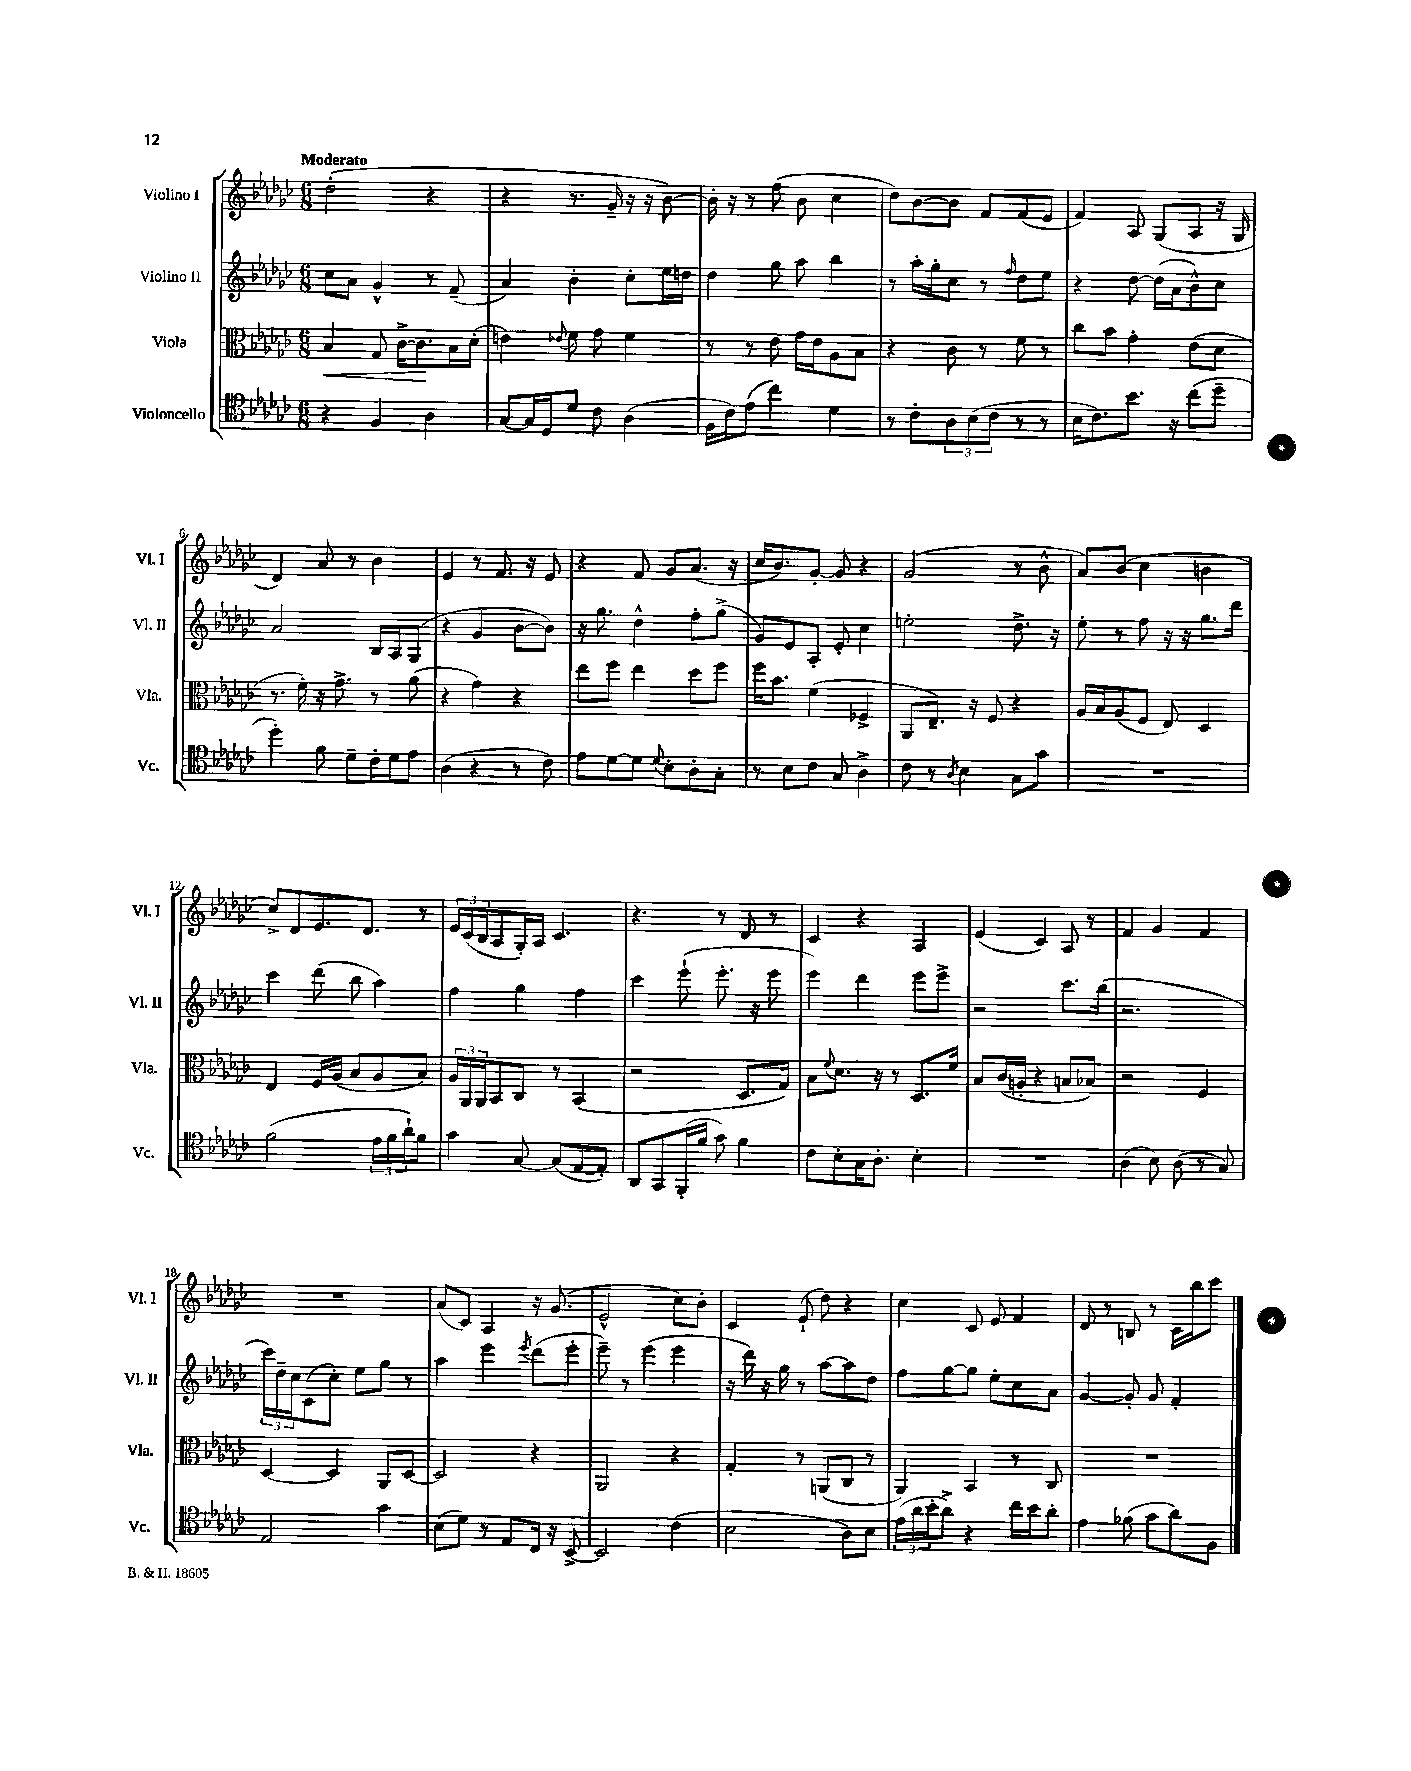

**kern	**kern	**kern	**kern
*staff4	*staff3	*staff2	*staff1
*clefC4	*clefC3	*clefG2	*clefG2
*k[b-e-a-d-g-c-]	*k[b-e-a-d-g-c-]	*k[b-e-a-d-g-c-]	*k[b-e-a-d-g-c-]
*M6/8	*M6/8	*M6/8	*M6/8
4r	4B-	8cc-	(2dd-'
.	.	8a-	.
4F	8G-	4g-^^	.
.	[16c-^	.	.
.	8.c-]	.	.
4A-	.	8r	4r
.	16B-	(8f~	.
.	(16d-'	.	.
=	=	=	=
[8G-	4e)	4a-)	4r
16G-]	.	.	.
16D-	.	.	.
.	8qqe-	.	.
8d-	8f	4b-'	8.r
8c-	8g-	.	.
.	.	.	16g-~
(4A-	4f	8cc-'	16r
.	.	.	16r
.	.	16ee-	[8b-)
.	.	16dd	.
=	=	=	=
16F	8r	4dd-	16b-']
16c-)	.	.	16r
(8e-	8r	.	8r
4cc-)	8e-	8gg-	(8ff
.	16g-	8aa-	8b-
.	16e-	.	.
4d-	8A-	4bb-	4cc-
.	8B-	.	.
=	=	=	=
8r	4r	8r	8dd-)
8c-'	.	16aa-'	[8b-
.	.	16gg-'	.
12A-	8c-	8cc-	8b-]
(12B-	.	.	.
.	8r	8r	8f
12c-	.	.	.
.	.	16qqff	.
8r	8f	8dd-	(8f
8r	8r	8ee-	8e-
=	=	=	=
16B-	8cc-	4r	4f)
8.c-)	.	.	.
.	8b-	.	.
8.b-	4g-'	[8dd-	8A-
.	.	(16dd-]	(8G-
16r	.	16a-	.
(8cc-	(8e-	8b-^^)	8A-
8dd-~	8d-	8cc-	16r
.	.	.	16G-
=	=	=	=
4dd-')	8.r	2a-	4d-)
.	16f')	.	.
8f	16r	.	8a-
.	8.g-^	.	.
8d-~	.	.	8r
16c-'	8r	16B-	4b-
16d-	.	16A-	.
8e-	(8a-	(8G-	.
=	=	=	=
(4A-	4r	4r	4e-
4r	4g-)	4g-	8r
.	.	.	8.f
8r	4r	[8b-	.
.	.	.	16r
8c-)	.	8b-])	8e-
=	=	=	=
8e-	8ee-	16r	4r
.	.	8.gg-	.
[8d-	8ff	.	.
8d-]	4ee-	4dd-^^	8f
8qqd-	.	.	.
8B-'	.	.	8g-
8A-'	8dd-	8ff'	(8.a-
8G-'	8ff	(8gg-^	.
.	.	.	16r
=	=	=	=
8r	16ff	8g-)	16cc-
.	8.b-	.	8.b-)
8B-	.	8e-	.
8c-	(4f	8A-'	[8g-'
8G-	.	8e-'	8g-]
4A-^	4F-^	4cc-	4r
=	=	=	=
8c-	8AA-	2ee'	(2g-
8r	8.E-~)	.	.
8qA-	.	.	.
4B-	.	.	.
.	16r	.	.
.	8F	.	.
8G-	4r	8.dd-^	8r
8g-	.	.	8b-^^
.	.	16r	.
=	=	=	=
2.r	16A-	8ee-'	8a-)
.	16B-	.	.
.	(8A-	8r	(8b-
.	8F	8ff	4cc-
.	8E-)	16r	.
.	.	16r	.
.	4D-	8.gg-	4b
.	.	16ddd-	.
=	=	=	=
(2f	4E-	4ccc-	8cc-^)
.	.	.	8d-
.	16F	(8ddd-	8.e-
.	(16A-	.	.
.	8B-	8bb-	.
.	.	.	8.d-
24e-	8A-	4aa-)	.
24f	.	.	.
24a-`)	.	.	.
8f	8B-)	.	8r
=	=	=	=
4g-	24A-	4ff	24e-
.	24AA-	.	(24c-
.	24AA-	.	24B-
.	8BB-	.	8A-
[8G-	8C-	4gg-	16G-')
.	.	.	16A-
(8G-]	8r	.	4.c-
[8E-	(4BB-	4ff	.
8E-'])	.	.	.
=	=	=	=
8AA-	2r	4ccc-	4.r
8GG-	.	.	.
(16FF'	.	(8eee-`	.
16f	.	.	.
8g-)	.	8.eee-'	8r
4f	8.D-	.	8d-
.	.	16r	.
.	.	8eee-	8r
.	16G-)	.	.
=	=	=	=
8c-	8B-	4eee-)	4c-
.	8qqf	.	.
8B-'	8.d-	.	.
16G-	.	4ddd-	4r
8.A-'	16r	.	.
.	8r	.	.
4B-'	8.D-	8eee-	4A-
.	.	8eee-^	.
.	16f	.	.
=	=	=	=
2.r	8B-	2r	(4e-
.	(16c-	.	.
.	16A'	.	.
.	4r	.	4c-)
.	8B	8.ccc-	8A-
.	8B-)	.	8r
.	.	(16bb-	.
=	=	=	=
(4A-	2r	2.r	4f
8B-)	.	.	4g-
(8A-	.	.	.
8r	4F	.	4f
8G-)	.	.	.
=	=	=	=
2E-	[4D-	24ccc-)	2.r
.	.	24dd-~	.
.	.	24cc-	.
.	.	(8c-	.
.	4D-]	8cc-')	.
.	.	8ee-	.
4g-	8AA-	8gg-	.
.	[8D-	8r	.
=	=	=	=
(8B-	2D-]	4aa-	(8a-
8d-)	.	.	8c-)
8r	.	4eee-	4A-
8E-	.	.	.
.	.	8qeee-	.
16C-	4r	(8ddd-	16r
16r	.	.	(8.g-
[8BB-^	.	8eee-'	.
=	=	=	=
2BB-]	2AA-	8eee-~)	2e-^^
.	.	8r	.
.	.	(4eee-	.
(4c-	4r	4eee-	8cc-)
.	.	.	8b-'
=	=	=	=
2B-	4G-'	16r	4c-
.	.	16ddd-)	.
.	.	16r	.
.	.	16gg-	.
.	8r	8r	(8e-`
.	(8AA	[8aa-	8dd-)
8A-)	8C-	8aa-]	4r
8B-	8r	8dd-	.
=	=	=	=
(24e-	4AA-)	8ff	4cc-
24a-	.	.	.
24b-'	.	.	.
8a-^)	.	[8gg-	.
4r	4BB-	8gg-]	8c-
.	.	8ee-'	8e-
16cc-	8r	8cc-	4f
16b-	.	.	.
8a-'	8C-	8a-	.
=	=	=	=
4e-	2.r	[4g-	8d-
.	.	.	8r
(8f-	.	8g-']	8B
8g-	.	8g-	8r
8a-)	.	4f'	16c-
.	.	.	16bb-
8F	.	.	8ccc-
==	==	==	==
*-	*-	*-	*-
